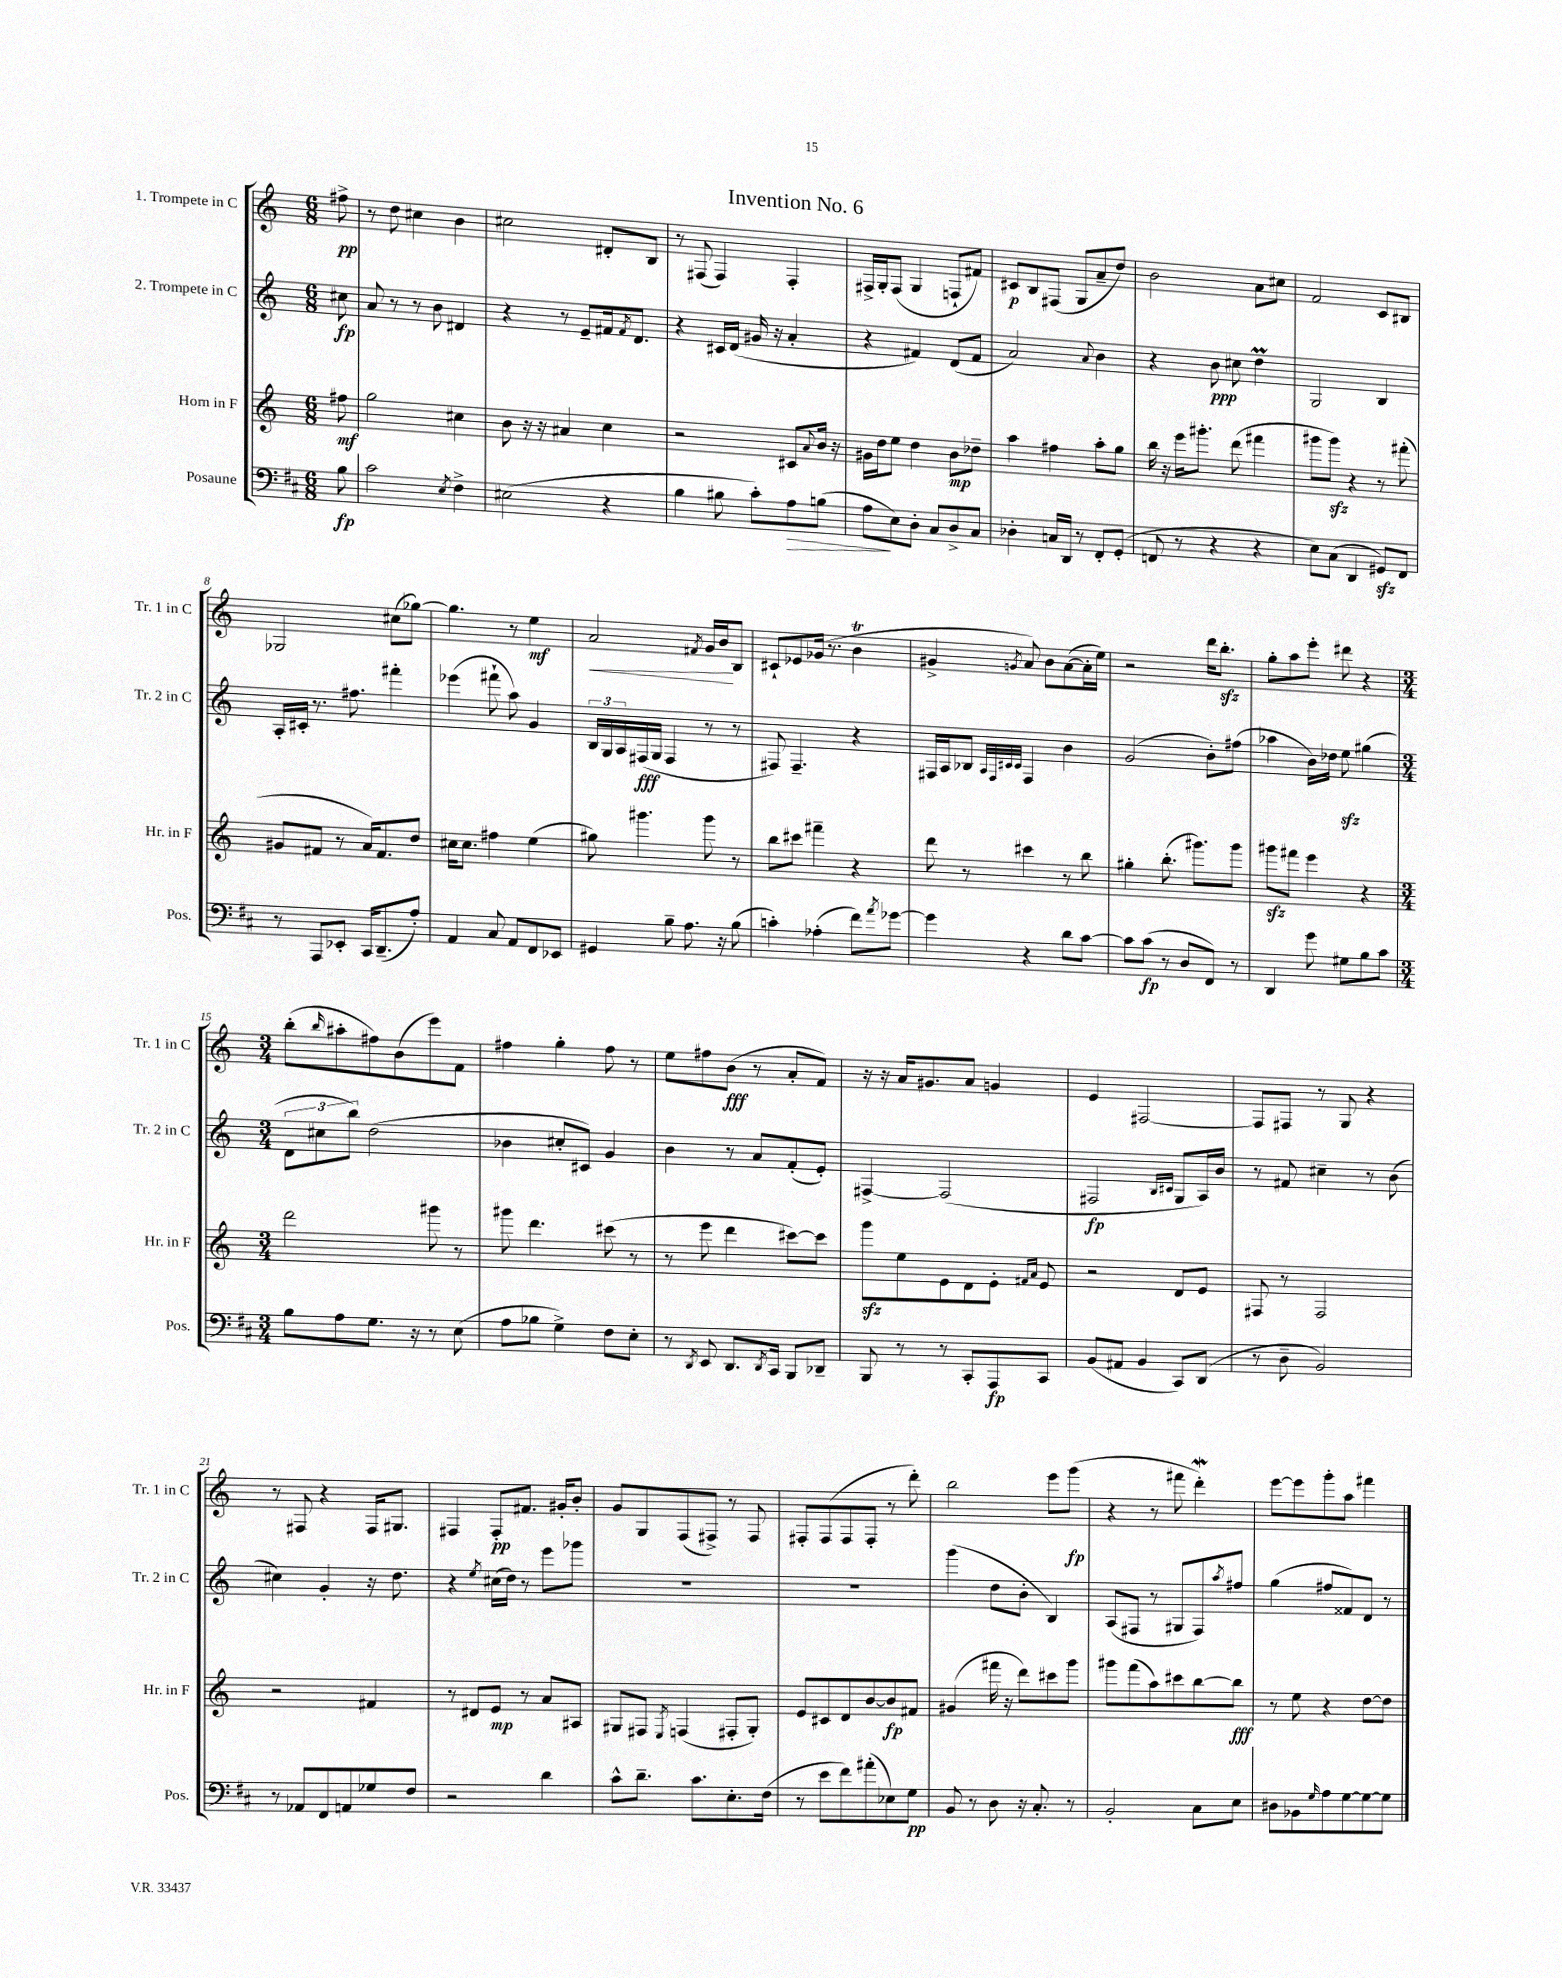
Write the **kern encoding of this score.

**kern	**kern	**kern	**kern
*staff4	*staff3	*staff2	*staff1
*clefF4	*clefG2	*clefG2	*clefG2
*k[f#c#]	*k[]	*k[]	*k[]
*M6/8	*M6/8	*M6/8	*M6/8
8B	8ff#	8cc#	8ff#^
=	=	=	=
2c#	2gg	8a	8r
.	.	8r	8dd
.	.	8r	4cc#
.	.	8b	.
8qE	.	.	.
4F#^	4cc#	4d#	4b
=	=	=	=
(2E#	8b	4r	2cc#
.	16r	.	.
.	16r	.	.
.	4a#	8r	.
.	.	8e~	.
4r	4cc	16f#	8d#'
.	.	8qf#	.
.	.	8.d	.
.	.	.	8B
=	=	=	=
4B	2r	4r	8r
.	.	.	(8F#
8B#	.	16c#	4F#)
.	.	(16d	.
8c#')	.	16g#	.
.	.	16r	.
8A	8c#	4a'	4F#'
.	8qqa	.	.
(8B	16b	.	.
.	16r	.	.
=	=	=	=
8A	16g#	4r	16F#^
.	16dd	.	16G'
8E)	8ee	.	(8F#
8D'	4dd	4f#)	4G
8C#	.	.	.
8D^	8b	(8d	8F`
8C#	8dd-~	8f#	8f#)
=	=	=	=
4D-'	4aa	2a)	8c#
.	.	.	8B
16C	4ff#	.	(8F#
16DD	.	.	.
8r	.	.	8G
.	.	8qqa	.
8FF#'	8aa'	4b	8a~
(8GG'	8gg	.	8dd)
=	=	=	=
8FF	16bb	4r	2b
.	16r	.	.
8r	16eee	.	.
.	8.ggg#'	.	.
4r	.	8b	.
.	(8ddd	8cc#	.
4r	4fff#	4dd	8a
.	.	.	8cc#
=	=	=	=
8E)	8ggg#	2G	2f
(8C#	8ggg#)	.	.
4DD	4r	.	.
8GG#)	8r	4B	8c
8FF#	(8fff#'	.	8B#
=	=	=	=
8r	8g#	16A'	2G-
.	.	16c#'	.
8AAA	8f#	8.r	.
8EE-'	8r	.	.
.	.	8.ff#	.
16CC#	16a)	.	.
(8.DD~	8.f#	.	.
.	.	4fff#'	(8cc#
8A')	8dd	.	[8gg-)
=	=	=	=
4AA	16cc#	(4eee-	4.gg-]
.	8.cc#	.	.
8C#	4ff#	8fff#`	.
8AA	.	8aa)	8r
8FF#	(4ee	4g	4ee
8EE-	.	.	.
=	=	=	=
4GG#	8gg#)	24B	2a
.	.	24G	.
.	.	24A	.
.	4.ggg#	(16F#	.
.	.	16G	.
8B~	.	4F#	.
8.A	.	.	.
.	.	.	8qf#
.	8ggg#	8r	16g
16r	.	.	16b
(8B	8r	8r	8B
=	=	=	=
4c')	8bb	8F#)	8c#`
.	8ccc#	4.F#~	8e-
(4A-'	4fff#~	.	(16g-
.	.	.	8.r
8f#)	4r	4r	4b
8qa	.	.	.
[8g-	.	.	.
=	=	=	=
4g-]	8ddd	16F#	4g#^
.	.	16A	.
.	8r	8B-	.
.	.	32qqA	.
.	.	32qqF#	.
.	.	32qqc#	.
.	.	32qqc#	8qg
4r	4ccc#	4F#	8a)
.	.	.	8b
8d	8r	4b	([8a
[8c#	8bb	.	16a']
.	.	.	16ee)
=	=	=	=
8c#]	4gg#'	(2g	2r
(8c#	.	.	.
8r	(8.bb'	.	.
8D	.	.	.
.	8.ggg#)	.	.
8FF#)	.	8b')	16ddd
.	.	.	8.bb'
8r	8ggg#	(8ff#	.
=	=	=	=
4DD	8ggg#	4aa-	8gg'
.	8fff#	.	8aa
8g	4eee	16b)	8eee'
.	.	16dd-	.
8G#	.	8ee	8ddd#
8B	4r	(4gg#	4r
8c#	.	.	.
=	=	=	=
*M3/4	*M3/4	*M3/4	*M3/4
8B	2ddd	12d	(8bb'
.	.	12cc#	.
.	.	.	16qqbb
8A	.	.	8aa#'
.	.	12bb)	.
8.G	.	(2dd	8ff#)
.	.	.	(8b
16r	.	.	.
8r	8ggg#	.	8eee)
(8E	8r	.	8f
=	=	=	=
8A	8ggg#	4b-	4ff#
8B-	4.ddd	.	.
4G^)	.	8cc#'	4gg'
.	.	8c#)	.
8F#	(8ccc#	4g	8ff#
8E'	8r	.	8r
=	=	=	=
8r	8r	4b	8ee
8qDD	.	.	.
8EE	8eee	.	8ff#
8.DD	4ddd	8r	(8b
.	.	8a	8r
8qDD	.	.	.
16CC#	.	.	.
8BBB	[8ccc#)	(8f'	8a'
8DD-~	8ccc#]	8e')	8f)
=	=	=	=
8BBB	8ggg	[4F#^	16r
.	.	.	16r
8r	8ee	.	16a
.	.	.	8.g#
8r	8e	(2F#]	.
8CC#'	8d	.	8a
8AAA	8e'	.	4g
.	16qqf#	.	.
.	16qqa	.	.
8CC#	8e	.	.
=	=	=	=
(8BB	2r	2F#	4e
8AA#	.	.	.
4BB	.	.	[2F#
.	.	16qqB	.
.	.	16qqc#	.
8CC#)	8d	8G	.
(8DD	8e	16A)	.
.	.	16b	.
=	=	=	=
8r	8F#	8r	8F#]
8D~	8r	8f#	8F#
2BB)	2F#	4cc#~	8r
.	.	.	8G
.	.	8r	4r
.	.	(8b	.
=	=	=	=
8r	2r	4cc#)	8r
8AA-	.	.	8F#
8FF#	.	4g'	4r
8AA	.	.	.
8G-	4f#	16r	16F#
.	.	8.dd	8.G#
8F#	.	.	.
=	=	=	=
2r	8r	4r	4F#
.	8d#	.	.
.	.	8qee	.
.	8e	(16cc#	8F#'
.	.	16dd)	.
.	8r	8r	8.f#
4d	8a	8eee	.
.	.	.	16g#'
.	8A#	8ggg-	8b'
=	=	=	=
8c#^^	8G#	2.r	8g
8.d~	8F#	.	8G
.	8qE	.	.
.	(4F	.	(8F
8.c#	.	.	.
.	.	.	8F#^)
8.E'	8F#'	.	8r
.	8G#')	.	8F#
(16F#	.	.	.
=	=	=	=
8r	8e	2.r	8F#'
8e	8c#	.	(8F#
8f#)	8d	.	8F#
(8a#'	[8b	.	8F#'
8E-)	8b]	.	8r
8G	8f#	.	8ddd')
=	=	=	=
8BB	(4g#	(4ggg	2bb
8r	.	.	.
8D	16fff#	8dd	.
.	16r	.	.
16r	8ddd)	8b'	.
8.C#'	.	.	.
.	8ccc#	4B)	8eee
8r	8ggg	.	(8ggg
=	=	=	=
2BB'	8ggg#	(8A	4r
.	(8fff	8F#	.
.	8aa)	8r	8r
.	8ccc#	8G#	8fff#
8C#	[8bb	8F#)	4ddd')
.	.	8qaa	.
8E	8bb]	8ff#	.
=	=	=	=
8D#	8r	(4gg	[8eee
8BB-	8ee	.	8eee]
16qqG	.	.	.
8A	4r	8ff#	8ggg'
[8G	.	8f##)	8aa
8G_	[8dd	8d	4fff#
8G]	8dd]	8r	.
==	==	==	==
*-	*-	*-	*-
